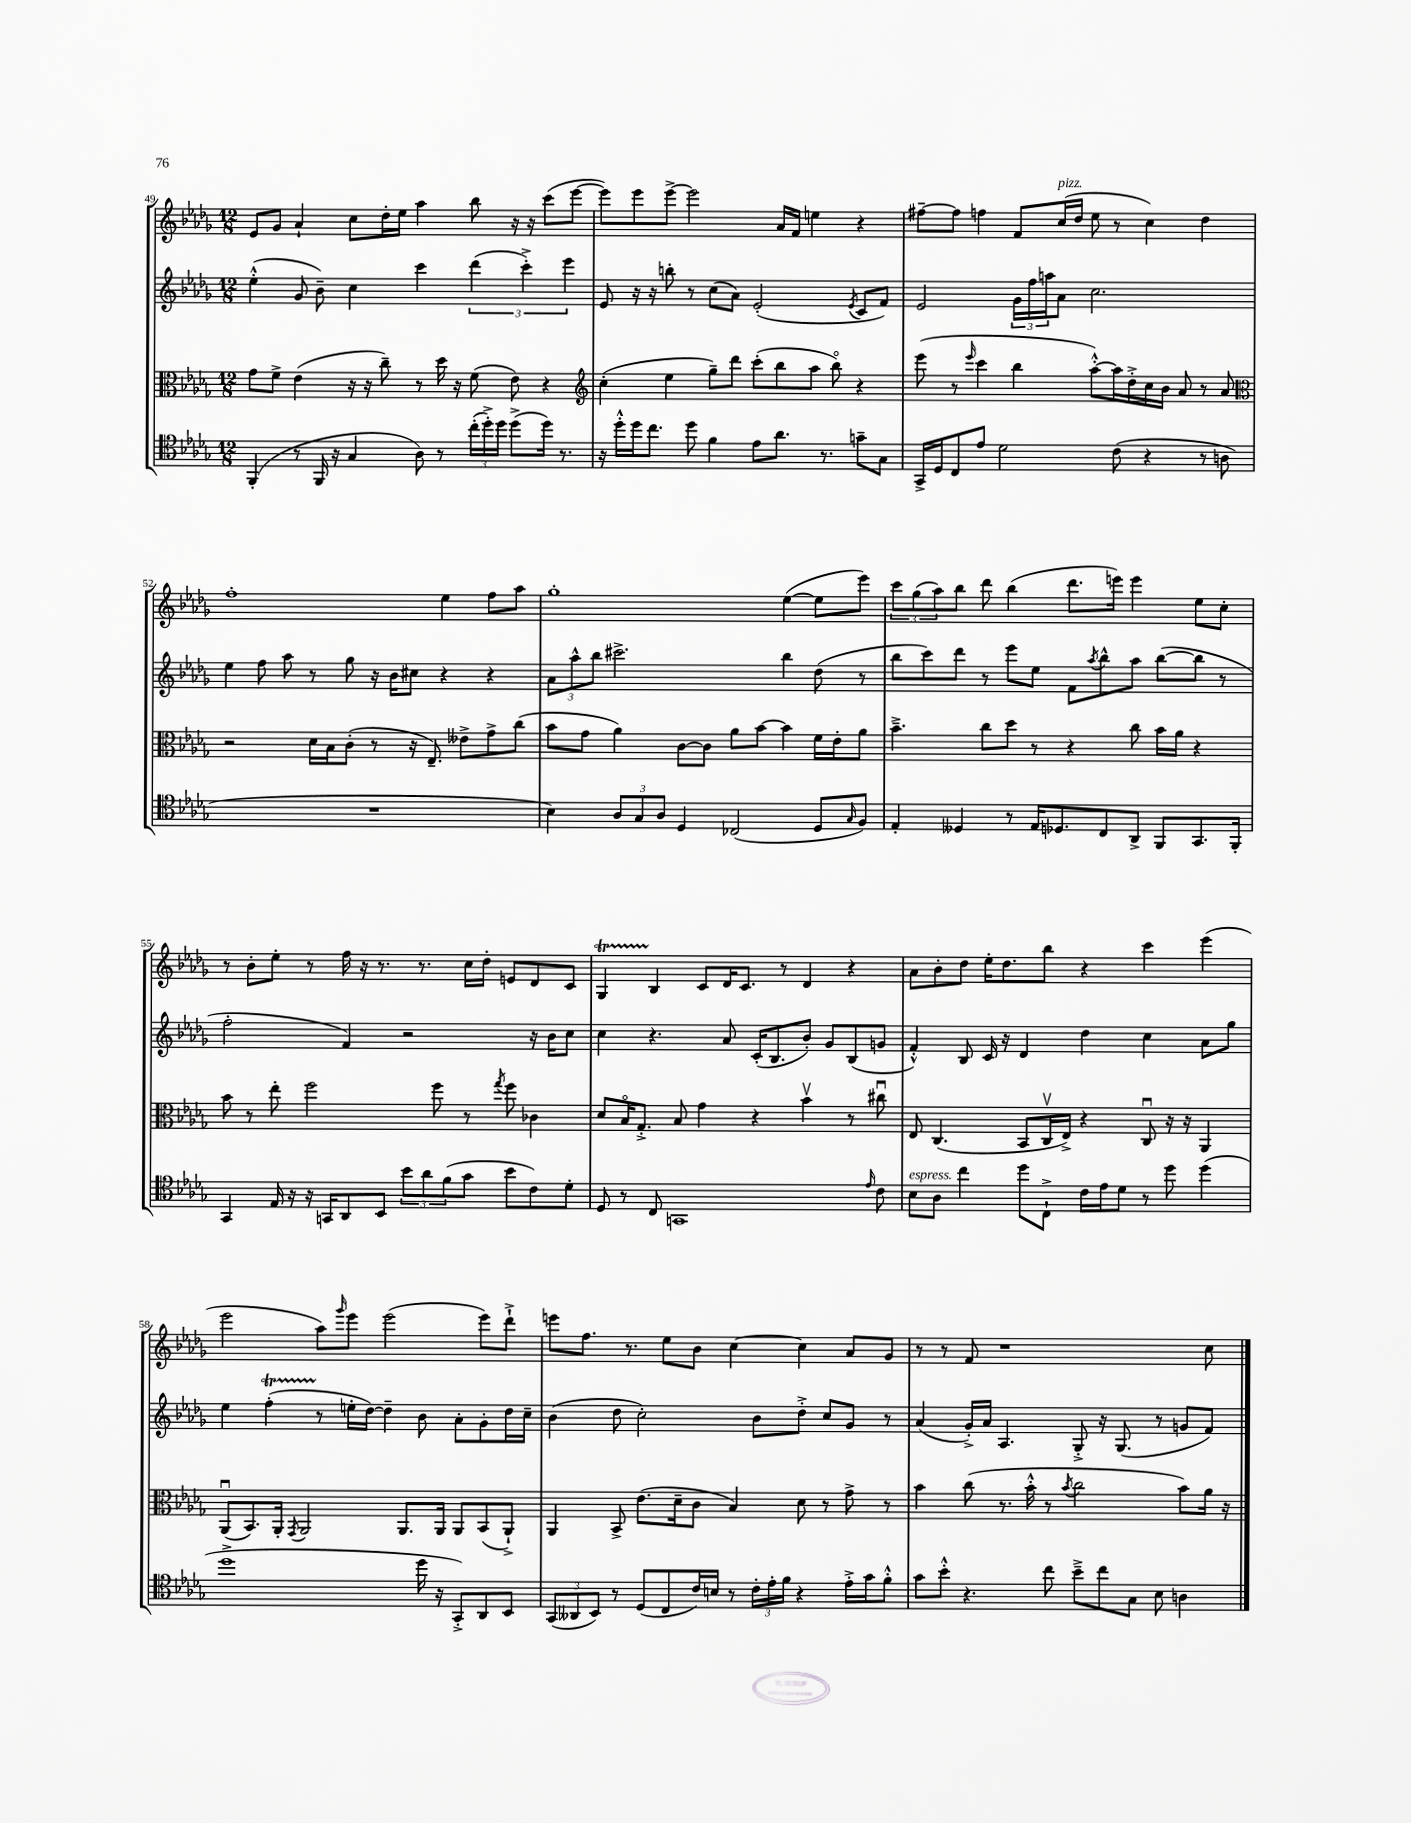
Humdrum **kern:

**kern	**kern	**kern	**kern
*part4	*part3	*part2	*part1
*staff4	*staff3	*staff2	*staff1
*clefC4	*clefC3	*clefG2	*clefG2
*k[b-e-a-d-g-]	*k[b-e-a-d-g-]	*k[b-e-a-d-g-]	*k[b-e-a-d-g-]
*M12/8	*M12/8	*M12/8	*M12/8
=49	=49	=49	=49
(4FF'/	8g-\L	(4ee-'^^\	8e-/L
.	8f^\J	.	8g-/J
8r	(4e-\	8g-/	4a-`/
16FF/	.	8b-~\)	.
16r	.	.	.
4G-/	16r	4cc\	8cc\L
.	16r	.	.
.	8cc~\)	.	16dd-'\L
.	.	.	16ee-\JJ
8A-\)	8r	4ccc\	4aa-\
8r	16dd-\	.	.
.	16r	.	.
(24cc'\LL	(8f\	(6ddd-\	8bb-\
24dd-'^\)	.	.	.
24dd-\JJ	.	.	.
(8dd-^\L	8e-\)	.	16r
.	.	6ccc'^\)	.
.	.	.	16r
16dd-\Jk)	4r	.	(8ccc\L
8.r	.	.	.
.	.	6eee-\	.
.	.	.	[8eee-\J
=50	=50	=50	=50
*	*clefG2	*	*
16r	(4cc'\	8e-/	8eee-\L])
16dd-'^^\LL	.	.	.
16dd-\J	.	16r	8eee-\
8.cc\J	.	16r	.
.	4ee-\	8bbn'\	[8eee-^\J
8dd-\	.	8r	2eee-\]
4f\	8gg-~\L)	(8cc\L	.
.	8ddd-\J	8a-\J)	.
8e-\L	(8ccc'\L	(2e-'/	.
8.a-\J	8bb-\	.	16a-/LL
.	.	.	16f/JJ
.	8aa-\J	.	4een\
8.r	.	.	.
.	8bb-\)	.	.
.	.	8qe-/	.
8gn~\L	4r	8c/L	4r
8G-\J	.	8f/J)	.
=51	=51	=51	=51
16GG-^/LL	(8eee-\	2e-/	[8ff#X~\L
16D-/J	.	.	.
8C/	8r	.	8ff#\J]
.	16qqeee-/	.	.
8e-/J	4ccc\	.	4ffn\
2d-\	.	.	.
.	4bb-\	24g-\LL	8f/L
.	.	24ff\	.
.	.	24aan\J	.
!	!	!	!LO:TX:a:i:t=pizz.
.	.	8a-\J	(16cc/L
.	.	.	16dd-/JJ
.	[8aa-'^^\L)	2.cc\	8ee-\
(8c\	16aa-\L]	.	8r
.	16dd-'^\	.	.
4r	16cc\	.	4cc\)
.	16b-\JJ	.	.
.	8a-/	.	.
8r	8r	.	4dd-\
8An\	8a-/	.	.
!!LO:LB:g=z
=52	=52	=52	=52
*	*clefC3	*	*
1.r	2r	4ee-\	1ff'
.	.	8ff\	.
.	.	8aa-\	.
.	16d-\LL	8r	.
.	16B-\J	.	.
.	(8c'\J	8gg-\	.
.	8r	16r	.
.	.	16b-\KL	.
.	16r	8cc#X\J	.
.	8.E-~/)	.	.
.	.	4r	4ee-\
.	8e--X^\L	.	.
.	8g-^\	4r	8ff\L
.	(8cc\J	.	8aa-\J
=53	=53	=53	=53
4B-\)	8b-\L	12a-\L	1gg-'
.	.	12aa-^^\	.
.	8g-\J	.	.
.	.	12bb-\J	.
12A-/L	4a-\)	2.ccc#X^\	.
12G-/	.	.	.
12A-/J	.	.	.
4D-/	[8c\L	.	.
.	8c\J]	.	.
(2C-X/	8a-\L	.	.
.	[8b-\J	.	.
.	4b-\]	4bb-\	([4ee-\
8D-/L	16f\LL	(8dd-\	8ee-\L]
.	16e-'\J	.	.
16qqG-/	.	.	.
8F/J)	8a-\J	8r	8eee-\J)
=54	=54	=54	=54
4E-'/	4.b-~^\	8bb-\L	12ccc\L
.	.	.	(12gg-\
.	.	8ccc\)	.
.	.	.	12aa-\)
4D--X/	.	8ddd-\J	8bb-\J
.	8cc\L	8r	8ddd-\
8r	8dd-\J	8eee-\L	(4bb-\
16E-/KL	8r	8ee-\J	.
8.D-X/	.	.	.
.	4r	8f\L	8.ddd-\L
.	.	8qaa-/	.
8C/	.	8bb-^^\	.
.	.	.	16eeen\Jk)
8AA-^/J	8cc\	8aa-\J	4eee\
8FF/L	16b-\LL	([8bb-\L	.
.	16a-\JJ	.	.
8.GG-/	4r	8bb-\J]	8ee-\L
.	.	8r	8cc'\J
16FF'/Jk	.	.	.
!!LO:LB:g=z
=55	=55	=55	=55
4GG-/	8b-\	2ff'\	8r
.	8r	.	8b-'\L
16E-/	8ee-'\	.	8ee-'\J
16r	.	.	.
16r	2ff\	.	8r
16GGn/KL	.	.	.
8AA-/	.	4f/)	16ff\
.	.	.	16r
8BB-/J	.	.	8.r
12b-\L	.	2r	.
.	.	.	8.r
12a-\	.	.	.
.	8ff\	.	.
(12f\	.	.	.
8g-\J	8r	.	16cc\LL
.	.	.	16dd-'\JJ
.	8qgg-/	.	.
8b-\L	8ff\	.	8en/L
8c\)	4c-X\	16r	8d-/
.	.	16b-\KL	.
8d-'\J	.	8cc\J	8c/J
=56	=56	=56	=56
8D-/	8d-/L	4cc\	4G-T/
8r	16B-/K	.	.
.	8.G-'^/J	.	.
8C/	.	4.r	4B-/
1GGn	8B-/	.	.
.	4g-\	.	8c/L
.	.	8a-/	16d-/K
.	.	.	8.c/J
.	4r	(16c'/KL	.
.	.	8.B-/	.
.	.	.	8r
.	4b-v\	8b-'/J)	4d-/
.	.	8g-/L	.
.	8r	(8B-/	4r
16qqe-/	.	.	.
8c\	8cc#Xu\	8gn/J	.
=57	=57	=57	=57
!LO:TX:a:i:t=espress.	!	!	!
8B-\L	8E-/	4f'^^/)	8a-\L
8A-\J	(4.C/	.	8b-'\
4cc\	.	8B-/	8dd-\J
.	.	16c/	16ee-'\KL
.	.	16r	8.dd-\
8dd-\L	8BB-/L	4d-/	.
8C`^\J	16Cv/L	.	8bb-\J
.	16E-^/JJ)	.	.
16c\LL	4r	4dd-\	4r
16e-\J	.	.	.
8d-\J	.	.	.
8r	8Cu/	4cc\	4ccc\
8dd-\	16r	.	.
.	16r	.	.
(4dd-\	4AA-/	8a-\L	(4eee-\
.	.	8gg-\J	.
!!LO:LB:g=z
=58	=58	=58	=58
1dd-^	(8AA-u/L	4ee-\	2eee-\
.	8.BB-/)	.	.
.	.	(4fft'\	.
.	16AA-'/Jk	.	.
.	8qGG-/	.	.
.	2AA-/	.	.
.	.	8r	8aa-\L)
.	.	.	16qqggg-/
.	.	16een'\LL	8eee-\J
.	.	[16dd-\JJ)	.
.	.	4dd-~\]	(2eee-\
.	8.AA-/L	.	.
16dd-\	.	8b-\	.
16r	16AA-/Jk	.	.
8GG-'^/L)	8AA-/L	8a-'\L	.
8AA-/	(8BB-/	8g-'\	8eee-\L)
8BB-/J	8AA-`^/J)	16dd-\L	8ddd-`^\J
.	.	16cc~\JJ	.
=59	=59	=59	=59
(12GG-/L	4AA-/	(4b-\	8eeen\L
12AA--X/	.	.	.
.	.	.	8.ff\J
12BB-/J)	.	.	.
8r	8BB-^/	8dd-\	.
.	.	.	8.r
(8D-/L	(8.e-\L	2cc'\)	.
8C/	.	.	8ee-\L
.	16d-~\k	.	.
16c/L)	8c\J	.	8b-\J
16Bn/JJ	.	.	.
8r	4B-/)	.	[4cc\
24c'\LL	.	8b-\L	.
24e-'\	.	.	.
24f\JJ	.	.	.
4r	8d-\	8dd-'^\J	4cc\]
.	8r	8cc/L	.
16e-'^\LL	8g-^\	8g-/J	8a-/L
16g-\J	.	.	.
8f'^^\J	8r	8r	8g-/J
=60	=60	=60	=60
8g-\L	4b-\	(4a-/	8r
8b-'^^\J	.	.	8r
4.r	(8cc\	16g-'^/LL)	8f/
.	.	16a-/JJ	.
.	8.r	4.A-/	1r
.	16b-'^^\	.	.
8cc\	8r	.	.
.	8qb-/	.	.
8b-~^\L	2cc\	8G-'^/	.
8cc\	.	16r	.
.	.	(8.G-/	.
8G-\J	.	.	.
8B-\	.	8r	.
4An\	8b-\L)	8gn/L	.
.	16a-\Jk	8f/J)	8cc\
.	16r	.	.
==	==	==	==
*-	*-	*-	*-
